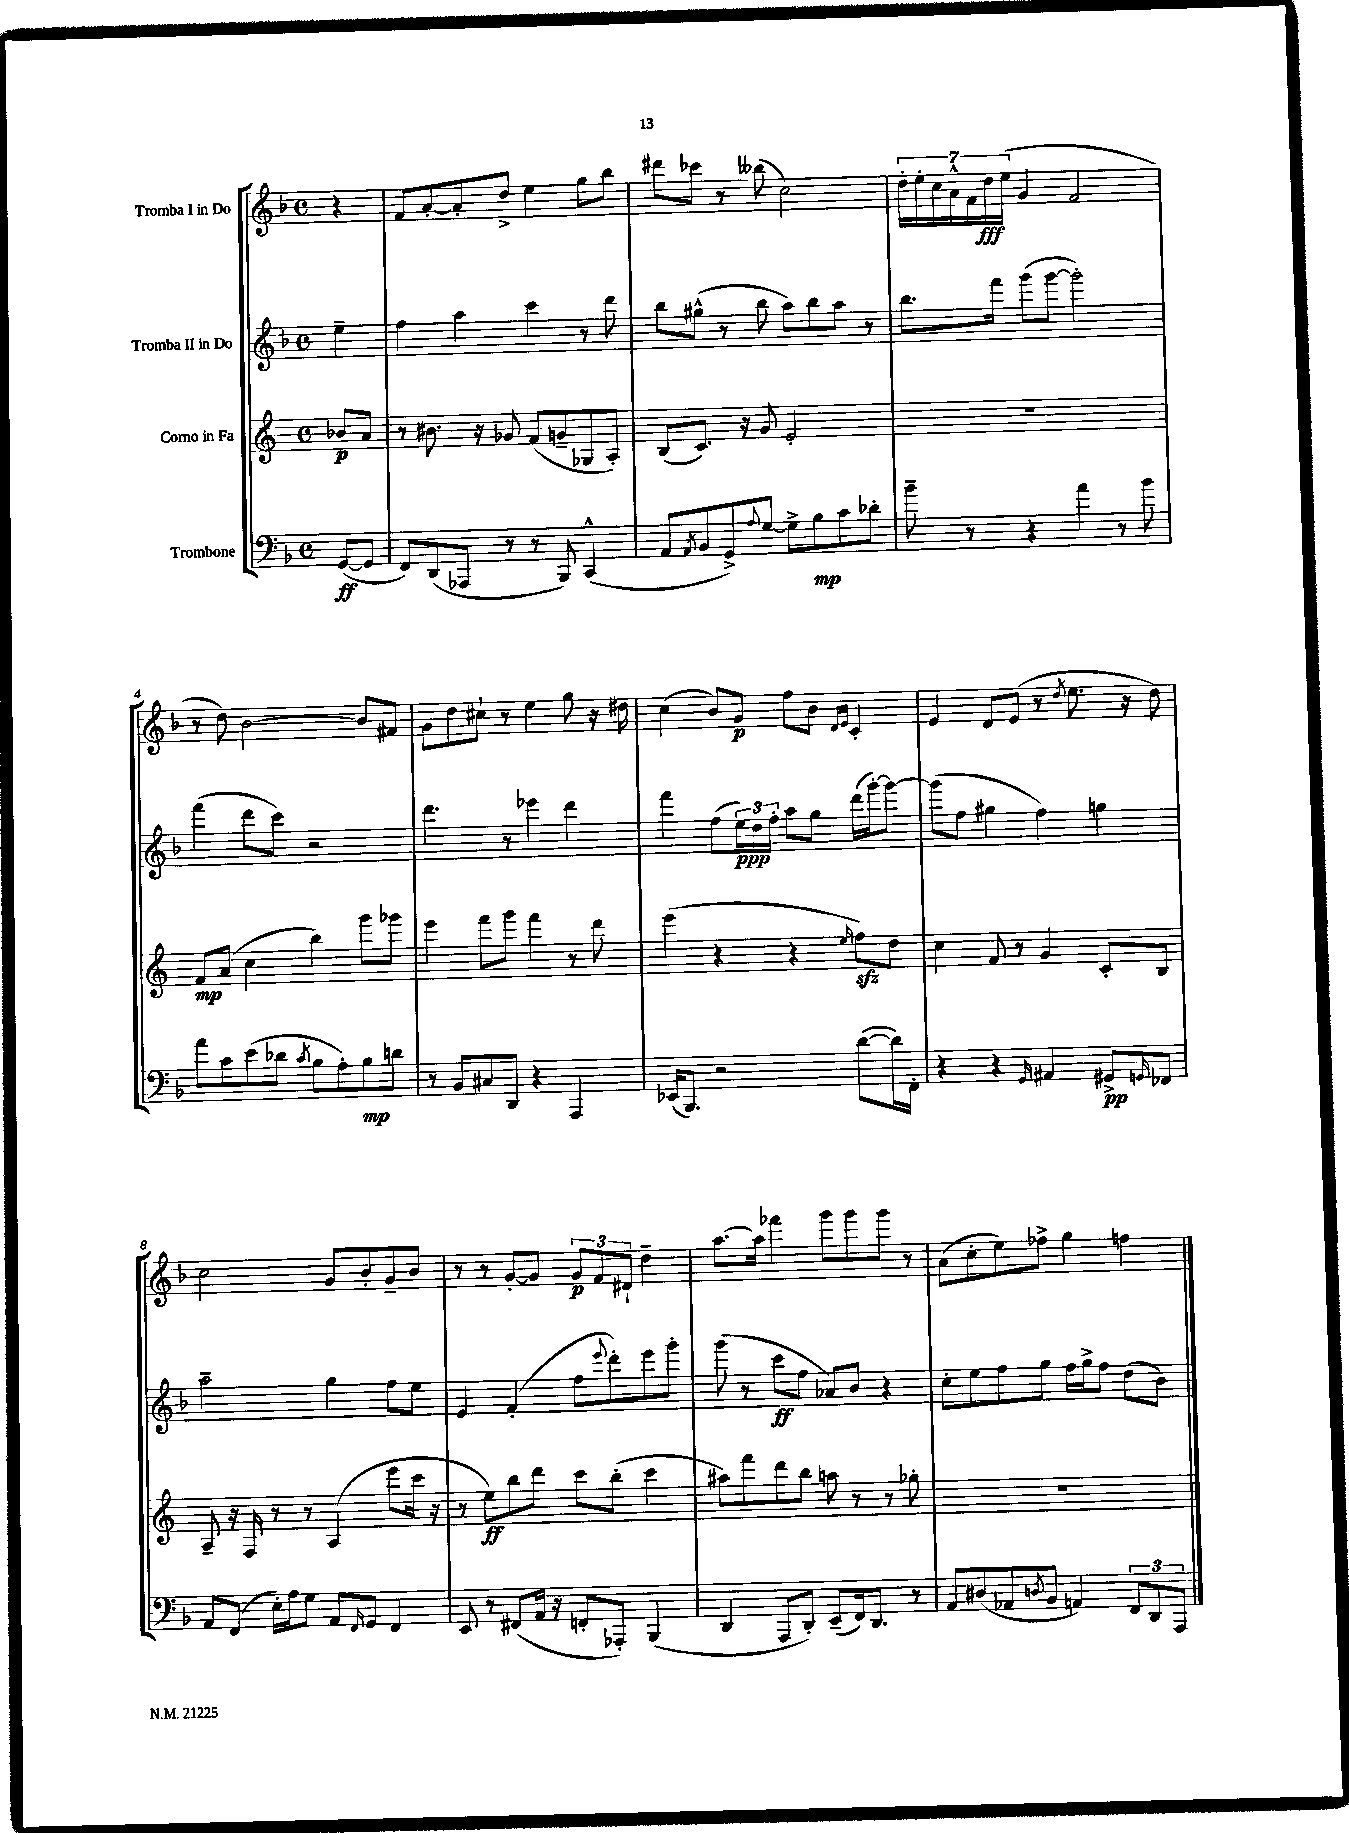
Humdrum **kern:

**kern	**kern	**kern	**kern
*staff4	*staff3	*staff2	*staff1
*clefF4	*clefG2	*clefG2	*clefG2
*k[b-]	*k[]	*k[b-]	*k[b-]
*M4/4	*M4/4	*M4/4	*M4/4
*met(c)	*met(c)	*met(c)	*met(c)
([8GG/L	8b-/L	4ee~\	4r
8GG/]J	8a/J	.	.
=	=	=	=
8FF/L)	8r	4ff\	8f/L
(8DD/	8.b#\	.	[8a'/
8AAA-/J	.	4aa\	8a'/]
.	16r	.	.
8r	8g-/	.	8dd^/J
8r	(8f/L	4ccc\	4ee\
8BBB-/)	8g~/	.	.
(4CC^^/	8G-/	8r	8gg\L
.	8A'/J)	8ddd\	8bb-\J
=	=	=	=
8AA/L	(8B/L	8bb-\L	8ddd#\L
8qAA/	.	.	.
8BB-/	8.c/J)	(8gg#^^\J	8ccc-\J
8GG^/)	.	8r	8r
.	16r	.	.
8qqA/	.	.	.
[8G/J	8g/	8bb-\	(8bb--\
8G^\]L	2e'/	8aa\L)	2cc\)
8B-\	.	8bb-\	.
8c\	.	8aa\J	.
8d-'\J	.	8r	.
=	=	=	=
8b-~\	1r	8.bb-\L	28dd'\LL
.	.	.	28ee'\
.	.	.	28cc\
.	.	.	28a^^\
8r	.	.	.
.	.	.	28f\
.	.	.	28dd\
.	.	16fff\Jk	.
.	.	.	(28ee\JJ
4r	.	(8ggg\L	4g/
.	.	[8ggg\J	.
4a\	.	2ggg'\])	2f/
8r	.	.	.
8b-\	.	.	.
=	=	=	=
8a\L	8f/L	(4fff\	8r
8c\	(8a/J	.	8dd\)
(8e\	4cc\	8ddd\L	[2b-\
8d-\J	.	8ccc\J)	.
8qc/	.	.	.
8B-\L	4bb\)	2r	.
8A'\)	.	.	.
8B-\	8ggg\L	.	8b-/]L
8d\J	8ggg-\J	.	8f#/J
=	=	=	=
8r	4eee\	4.ddd\	8g\L
8BB-/L	.	.	8dd\
8C#/	8fff\L	.	8cc#`\J
8DD/J	8ggg\J	8r	8r
4r	4fff\	4eee-\	4ee\
4AAA/	8r	4ddd\	8gg\
.	8ddd\	.	16r
.	.	.	16dd#\
=	=	=	=
(16EE-/LK	(4eee\	4fff\	(4cc\
8.BBB-/J)	.	.	.
2r	4r	(8ff\L	8b-/L)
.	.	24ee\L)	8g/J
.	.	24dd\	.
.	.	24ff'\JJ	.
.	4r	8aa\L	8ff\L
.	.	8gg\J	8b-\J
.	.	.	16qqd/LL
.	16qqee/	.	16qqe/JJ
([8d\L	8ff\L)	(16ddd\LL	4c'/
.	.	[16ggg'\J)	.
16d\]L)	8dd\J	8ggg\_J	.
16FF'\JJ	.	.	.
=	=	=	=
4r	4cc\	(8ggg\]L	4e/
.	.	8ff\J	.
4r	8f/	4gg#\	8d/L
.	8r	.	(8e/J
16qqGG/	.	.	.
4AA#/	4g/	4ff\)	8r
.	.	.	8qdd/
.	.	.	8.ee\
8GG#^/L	8c'/L	4gg\	.
.	.	.	16r
16qqGG/	.	.	.
8FF-/J	8B/J	.	8dd\)
=	=	=	=
8AA/L	8A~/	2aa~\	2cc\
(8FF/J	16r	.	.
.	16F/	.	.
16E'\LL)	8r	.	.
16A\J	.	.	.
8G\J	8r	.	.
8AA/L	(4A/	4gg\	8g/L
16qqFF/	.	.	.
8GG/J	.	.	8b-'/
4FF/	8eee\L	8ff\L	8g~/
.	16ccc\Jk	8ee\J	8b-/J
.	16r	.	.
=	=	=	=
8EE/	8r	4e/	8r
8r	8ee\L)	.	8r
(8FF#/L	8bb\	(4f'/	[8g'/L
16AA/Jk	8ddd\J	.	8g/]J
16r	.	.	.
8FF'/L	8ccc\L	8ff\L	12g/L
.	.	.	12f/
.	.	8qqeee/	.
8AAA-'/J)	(8bb'\J	8ddd'\)	.
.	.	.	12d#`/J
(4BBB-/	4ccc\	8eee\	4dd~\
.	.	8ggg'\J	.
=	=	=	=
4DD/	8aa#\L)	(8ggg\	[8.aa\L
.	8fff\	8r	.
.	.	.	16aa\]Jk
8AAA/L	8ddd\	8ccc\L	4fff-\
8DD'/J)	8bb\J	8ff\J	.
(8EE~/L	8aa\	8a-/L)	8ggg\L
16FF/k)	8r	8b-/J	8ggg\
8.DD/J	.	.	.
.	8r	4r	8ggg\J
8r	8gg-'\	.	8r
=	=	=	=
8AA/L	1r	8cc'\L	(8a\L
(8D#/	.	8ee\	8cc'\
8AA-/	.	8ff\	8ee\)
8qD/	.	.	.
8BB-/J	.	8gg\J	8ff-^\J
4AA/)	.	16ff\LL	4gg\
.	.	16gg^\J	.
.	.	8ff\J	.
12FF/L	.	(8dd\L	4ff\
12DD/	.	.	.
.	.	8b-\J)	.
12AAA/J	.	.	.
==	==	==	==
*-	*-	*-	*-
